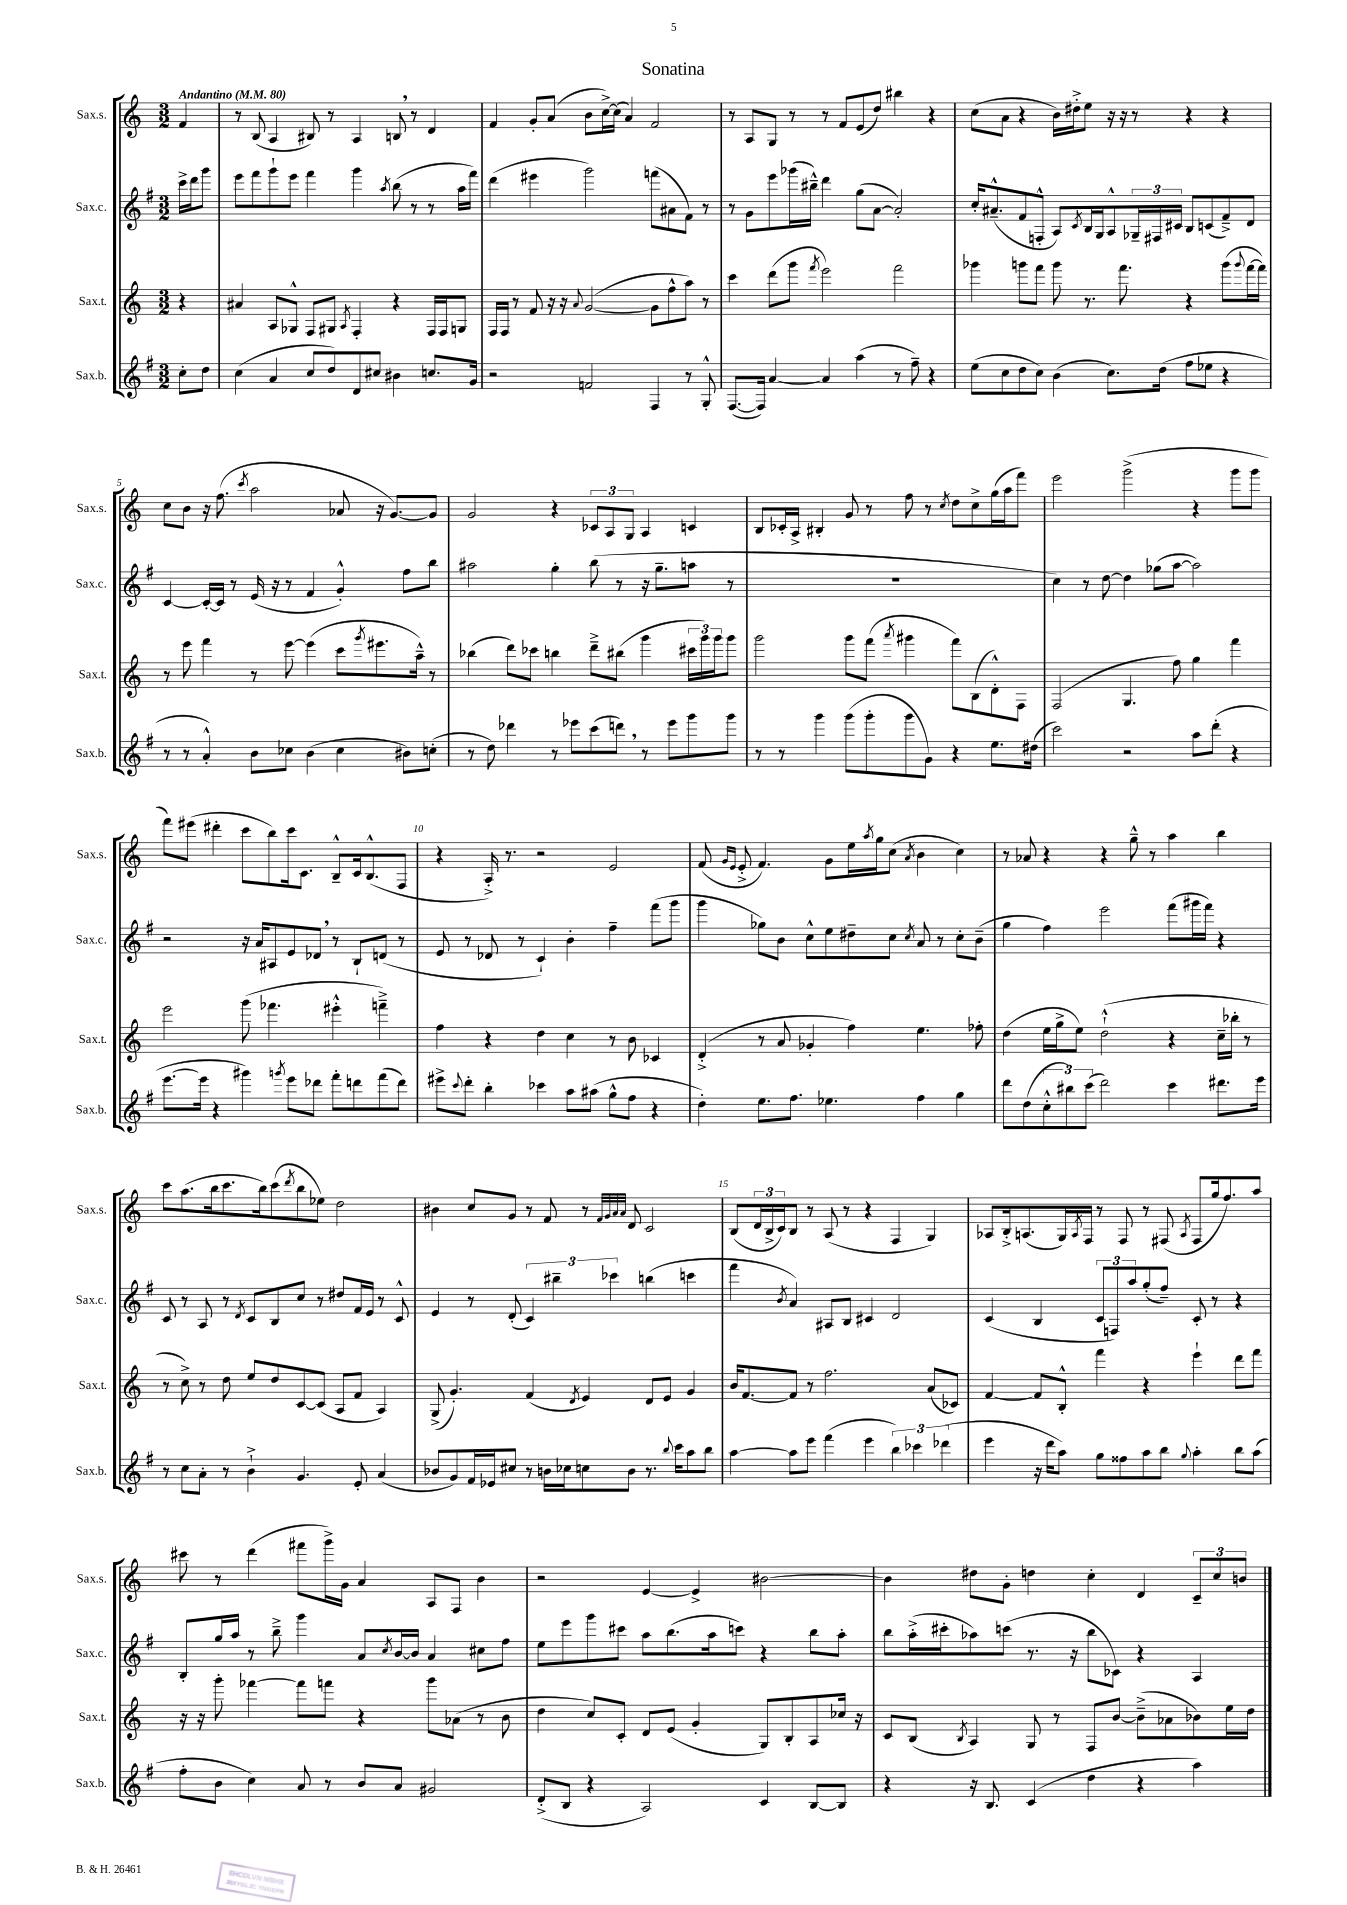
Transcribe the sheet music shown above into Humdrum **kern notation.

**kern	**kern	**kern	**kern
*staff4	*staff3	*staff2	*staff1
*clefG2	*clefG2	*clefG2	*clefG2
*k[f#]	*k[]	*k[f#]	*k[]
*M3/2	*M3/2	*M3/2	*M3/2
*MM80	*MM80	*MM80	*MM80
8cc'	4r	16ccc^	4f
.	.	16ddd	.
8dd	.	8ggg	.
=	=	=	=
(4cc	4a#	8eee	8r
.	.	8fff#	(8B
4a	8A	8ggg`	4A
.	8G-^^	8eee	.
8cc	8F	4fff#	8B#)
8dd)	8G#	.	8r
.	8qA	.	.
8d	4F'	4ggg	4A
8cc#	.	.	.
.	.	8qaa	.
4b#	4r	(8bb	8B
.	.	8r	8r
8.cc	16F	8r	4d
.	16F	.	.
.	8G	16aa	.
16g	.	16fff#)	.
=	=	=	=
2r	16F	(4ddd	4f
.	16F	.	.
.	8r	.	.
.	8f	4eee#	8g'
.	16r	.	(8a
.	16r	.	.
.	8qqa	.	.
2f	([2g	2ggg)	8b
.	.	.	[16cc^)
.	.	.	(16cc]
.	.	.	4a)
4F#	8g]	(8fff	2f
.	8ff^^	8a#	.
8r	8aa)	8f#)	.
8G'^^	8r	8r	.
=	=	=	=
([8.F#	4ccc	8r	8r
.	.	8g	8A
16F#])	.	.	.
[4a	(8ddd	8eee	8G
.	8ggg	(16ggg-	8r
.	.	16bb#~^^)	.
.	8qfff	.	.
4a]	2eee)	4ddd	8r
.	.	.	8f
(4aa	.	(8gg	(8e
.	.	[8a	8dd)
8r	2fff	2a'])	4bb#
8ff#~)	.	.	.
4r	.	.	4r
=	=	=	=
(8ee	4ggg-	16cc'	(8cc
.	.	(8.a#~^^	.
8cc	.	.	8a
8dd	8ggg	8f#	4r
8cc)	8fff	8F'^^	.
(4b	8ggg	8A)	16b)
.	.	.	16dd#'^
.	.	8qc	.
.	8.r	16B	8ee
.	.	16G	.
8.cc)	.	8A^^	16r
.	8.fff	.	16r
.	.	24G-~	8r
.	.	24F#	.
(16dd	.	.	.
.	.	24c#	.
8ff#	4r	8B	4r
8ee-	.	(8c	.
4r	(8ggg	8f#~^)	4r
.	8qqggg	.	.
.	[16fff	8d	.
.	16fff])	.	.
=	=	=	=
8r	8r	[4c	8cc
8r	8eee	.	8b
4a'^^)	4fff	16c'_	16r
.	.	16c]	(8.ff
.	.	8r	.
.	.	.	8qccc
8b	8r	(16e	2aa
.	.	16r	.
8cc-	[8eee	8r	.
(4b	(4eee]	4f#	.
4cc-	8ccc	4g'^^)	8a-
.	8qggg	.	.
.	8.eee#	.	16r
.	.	.	[8.g)
8b#)	.	8ff#	.
.	16aa~^^)	.	.
(8cc'	8r	8bb	8g]
=	=	=	=
8r	(4bb-	2aa#	2g
8dd)	.	.	.
4ddd-	8ddd)	.	.
.	8ccc-	.	.
8r	4bb	4gg'	4r
8eee-	.	.	.
(8ccc	8ddd~^	(8bb	12c-
.	.	.	12A
8ddd)	(8bb#	8r	.
.	.	.	12G
8r	4ggg	16r	4A
.	.	8.gg~	.
8eee-	.	.	.
8ggg	24ccc#	8aa	4c
.	24ggg)	.	.
.	24ggg	.	.
8ggg	8ggg	8r	.
=	=	=	=
8r	2ggg	1.r	8B
8r	.	.	16c-'
.	.	.	16A^
4ggg	.	.	4B#'
(8ggg	8ggg	.	8g
8ggg'	(8fff	.	8r
.	8qaaa	.	.
8ggg	4ggg#	.	8ff
8g)	.	.	8r
.	.	.	8qcc
4r	8fff)	.	8dd
.	(8B	.	8cc^
8.ee	8d'^^)	.	(16gg
.	.	.	16aa
.	8F	.	8fff)
(16dd#	.	.	.
=	=	=	=
2ccc)	(2F	4cc)	2eee
.	.	8r	.
.	.	[8dd	.
2r	4.G	4dd]	(2ggg^
.	.	(8gg-	.
.	8ff)	[8aa	.
8aa	4gg	2aa])	4r
(8ddd'	.	.	.
4r	4fff	.	8ggg
.	.	.	8ggg
=	=	=	=
[8.eee	2eee	2r	8fff)
.	.	.	(8eee#
16eee]	.	.	.
4r	.	.	4ddd#'
4ggg#)	(8ggg	16r	8ccc
.	.	16a	.
.	4.fff-	8A#	8bb)
8qggg	.	.	.
8eee	.	8e	16ccc
.	.	.	8.c
8ddd-	.	8d-	.
8fff#'	4eee#'^^	8r	8B~^^
8ddd	.	8B`	16c
.	.	.	(8.B^^
(8fff#	4fff~^)	(8d	.
8ddd)	.	8r	8F
=	=	=	=
8eee#^	4ff	8e	4r
8qqccc	.	.	.
8ddd'	.	8r	.
4bb'	4r	8d-	16A'^)
.	.	.	8.r
.	.	8r	.
4ccc-	4dd	4c`)	2r
8aa	4cc	4b'	.
(8aa#	.	.	.
8gg^^	8r	4ff#~	2e
8ff#	8b	.	.
4r	4c-	(8fff#	.
.	.	8ggg	.
=	=	=	=
4dd')	(4d'^	4ggg	(8f
.	.	.	16qqg
.	.	.	16qqe
.	.	.	8e'^
8.ee	8r	8gg-)	4.f)
.	8a	8b	.
8.ff#	.	.	.
.	4g-'	8cc^^	.
4.ee-	.	8ee	8g
.	4ff)	8dd#~	16ee
.	.	.	8qaa
.	.	.	16gg
.	.	8cc	(8cc
.	.	8qcc	8qa
4ff#	4.ee	8a	4b
.	.	8r	.
4gg	.	8cc'	4cc)
.	8ff-'	(8b~	.
=	=	=	=
8ddd	(4dd	4gg	8r
(8dd	.	.	8a-
12cc'^^	16ee	4ff#)	4r
.	16gg^	.	.
12bb#)	.	.	.
.	8ee)	.	.
(12ccc	.	.	.
2ddd)	(2dd`^^	2eee	4r
.	.	.	8gg~^^
.	.	.	8r
4ccc	4r	(8fff#	4aa
.	.	16ggg#	.
.	.	16fff#)	.
8.ddd#	16cc~	4r	4bb
.	16bb-'	.	.
.	8r	.	.
16eee	.	.	.
=	=	=	=
8r	8r	8c	8ccc
8cc	8cc^)	8r	(8.aa
8a'	8r	8A	.
.	.	.	16bb
8r	8dd	8r	8.ccc
.	.	8qd	.
4b`^	8ee	8c	.
.	.	.	16bb)
.	8dd	8B	(8ccc
.	.	.	8qddd
4.g	[8c	8cc	8bb
.	(8c]	8r	8ee-)
.	8A	8dd#	2dd
8e'	8f	16f#	.
.	.	16e	.
(4a	4A)	8r	.
.	.	8c^^	.
=	=	=	=
8b-	(8G^	4e	4b#
8g)	4.g')	.	.
16f#	.	8r	8cc
16e-	.	.	.
8cc#	.	(8d'	8g
8r	(4f	6c)	8r
16b	.	.	8f
.	.	6bb#~	.
16cc-	.	.	.
.	8qd	.	.
8cc	4e)	.	8r
.	.	6ccc-	.
.	.	.	32qqf
.	.	.	32qqg
.	.	.	32qqa
.	.	.	32qqa
8b	.	.	8d
8.r	8d	(4bb	2c
.	8e	.	.
8qqbb	.	.	.
16ccc	.	.	.
8aa	4g	4ccc	.
8bb	.	.	.
=	=	=	=
[4aa	16b	4fff#	(8B
.	[8.f	.	.
.	.	.	24d
.	.	.	24B^
.	.	.	24c)
.	.	8qb	.
8aa]	8f]	4a)	8B
8eee	8r	.	8r
(4fff#	2.ff	8A#	(8A
.	.	8B	8r
4eee	.	4c#	4r
6bb)	.	2d	4F
6ccc-	.	.	.
.	(8a	.	4G)
(6ddd-	.	.	.
.	8c-)	.	.
=	=	=	=
4eee	[4f	(4c	8A-
.	.	.	16B'^
.	.	.	(8.A
16r	8f]	4B	.
16ddd	.	.	.
8aa)	8B'^^	.	16G)
.	.	.	8qA
.	.	.	16F
8gg	4fff	12c	8r
.	.	12F)	.
8ff##	.	.	8F
.	.	12aa	.
8aa	4r	(8gg'	8r
8bb	.	8ff#~)	(8F#
8qqgg	.	.	8qA
4aa'	4eee`	8c'	8F#
.	.	8r	16gg
.	.	.	8.ff)
8bb	8ddd	4r	.
(8aa	8fff	.	8aa
=	=	=	=
8ff#'	16r	8B'	8ccc#
.	16r	.	.
8b	8ggg'	16gg	8r
.	.	16aa	.
4cc)	[4fff-	8r	(4ddd
.	.	8bb~^	.
8a	8fff-]	4ggg	8fff#
8r	8fff	.	16ggg^)
.	.	.	16g
8b	4r	8a	4a
.	.	8qcc	.
8a	.	[16b	.
.	.	16b]	.
2g#	8ggg	4a	8A
.	(8a-	.	8F
.	8r	8cc#	4b
.	8b	8ff#	.
=	=	=	=
(8d'^	4dd	8ee	2r
8B	.	8eee	.
4r	8cc)	8ggg	.
.	8c'	8ccc#	.
2A)	8d	8aa	[4e
.	(8e	(8.bb	.
.	4g'	.	4e^]
.	.	16aa	.
.	.	8ccc)	.
4c	8G)	4r	[2b#
.	8B'	.	.
[8B	8A	8bb	.
8B]	16cc-	8aa'	.
.	16r	.	.
=	=	=	=
4r	8c	8bb	4b#]
.	(8B	(16aa'^	.
.	.	16ccc#'	.
.	8qB	.	.
16r	4A)	8aa-)	8dd#
8.B	.	.	.
.	.	(8ccc	8g'
(4c	8G	8.r	4dd
.	8r	.	.
.	.	16r	.
4dd	8F	8bb	4cc'
.	[8b	8c-)	.
4r	(8b~^]	4r	4d
.	8a-	.	.
4aa)	8b-)	4A	12c~
.	.	.	12cc
.	16ee	.	.
.	.	.	12b
.	16dd	.	.
==	==	==	==
*-	*-	*-	*-
